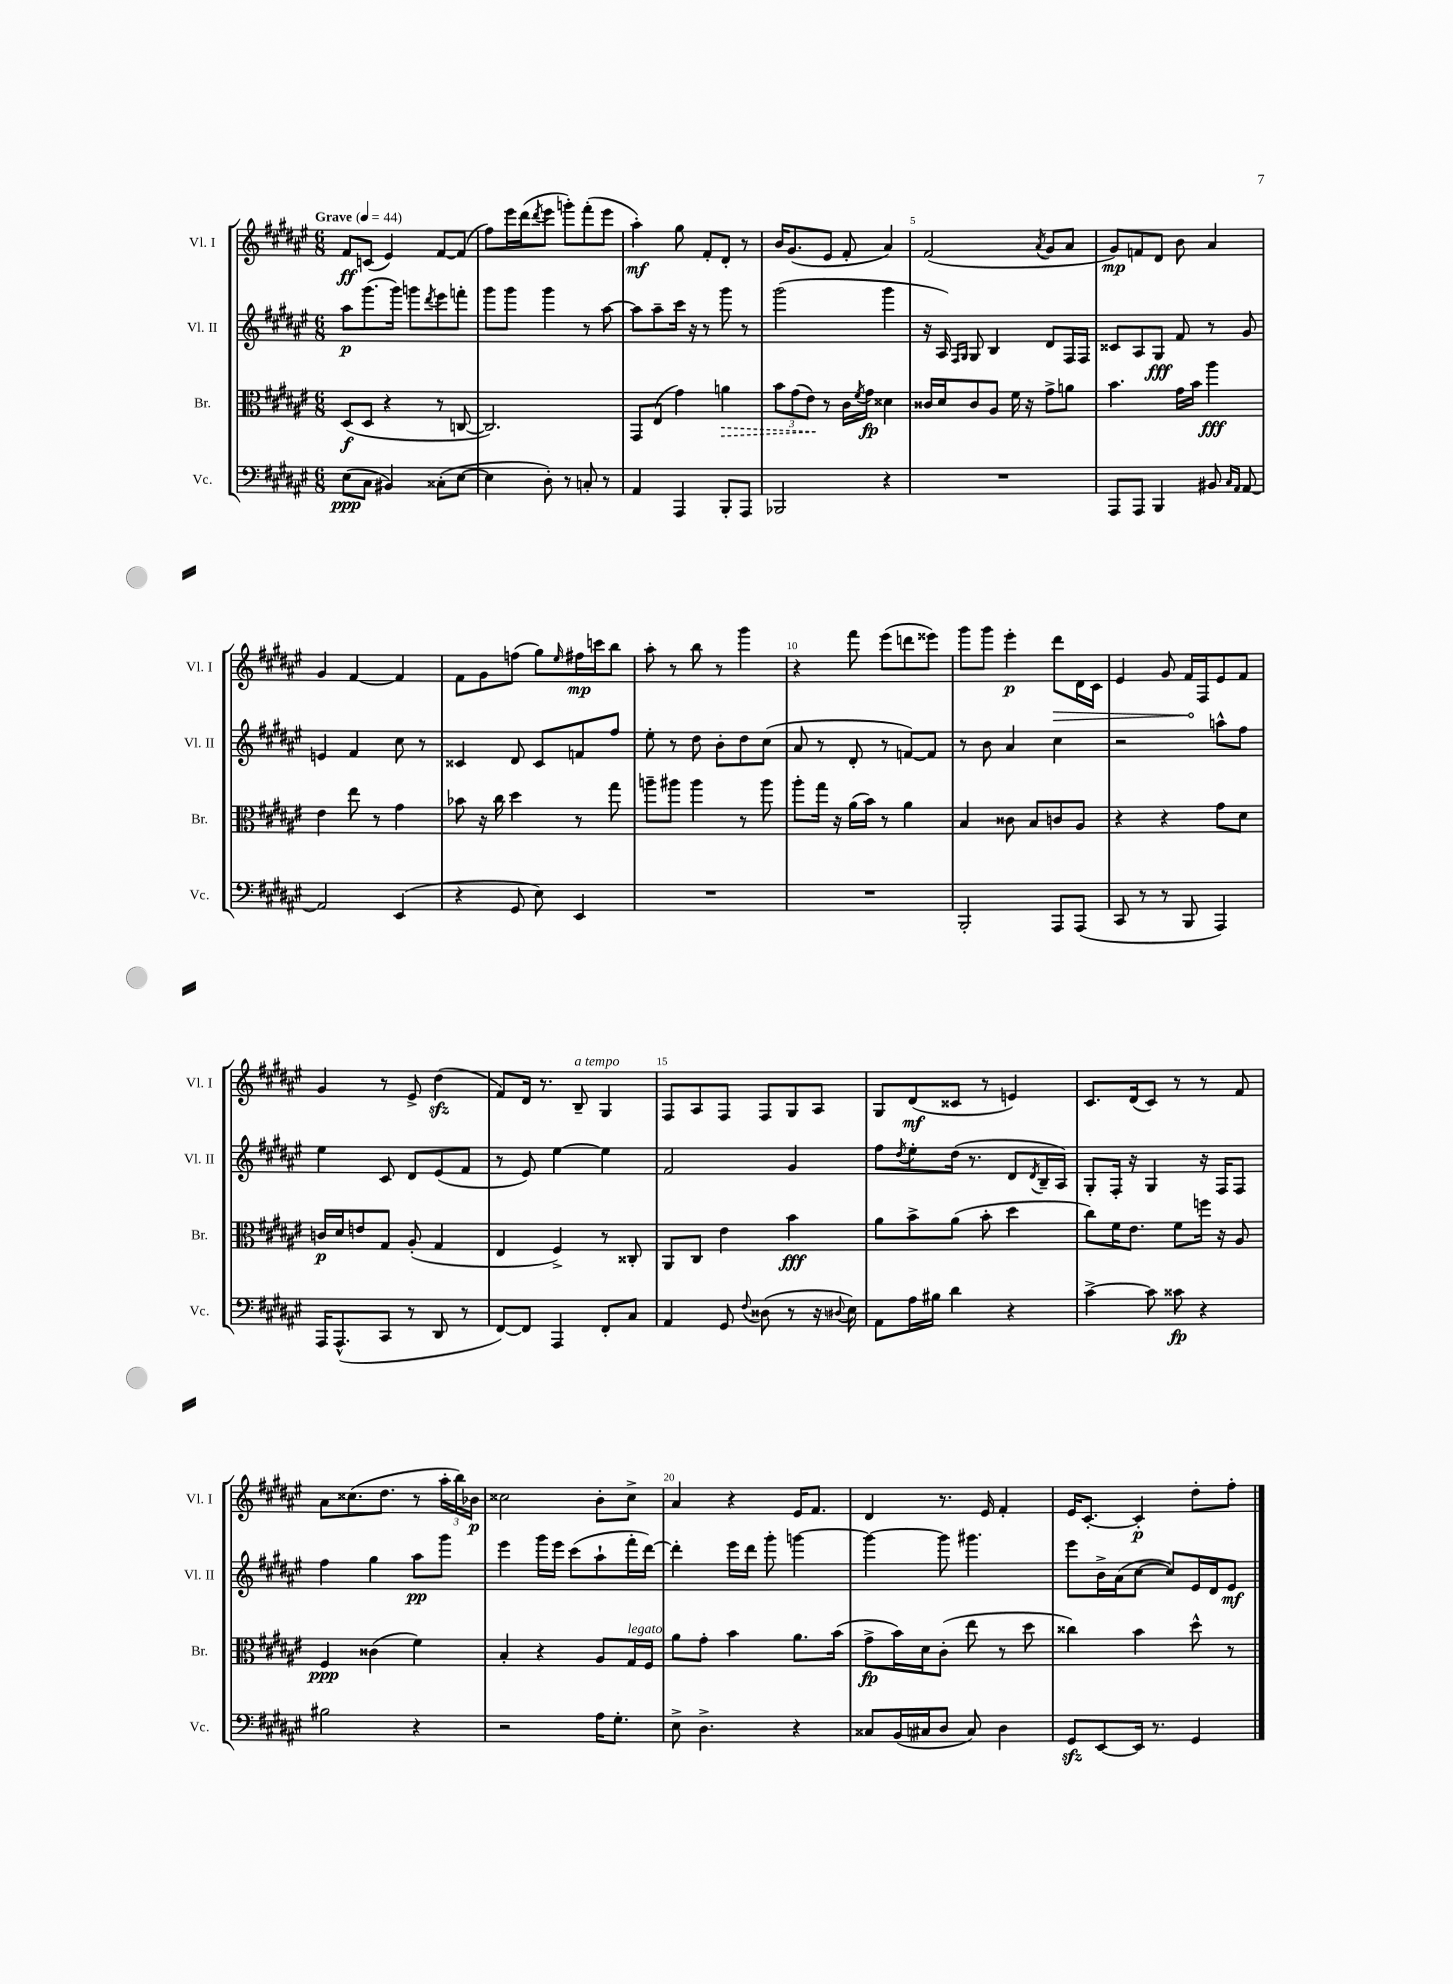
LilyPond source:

<<
\new StaffGroup <<
\new Staff = "s0" \with { instrumentName = "Vl. I" shortInstrumentName = "Vl. I" } {
    \clef treble \key fis \major \numericTimeSignature \time 6/8 \tempo "Grave" 4 = 44
    fis'8\ff c'8( eis'4) fis'8~ fis'8( |
    fis''8) eis'''16 dis'''16( \acciaccatura { dis'''8 } eis'''8 g'''8-.) fis'''8-.( eis'''8 |
    ais''4-.\mf) gis''8 fis'8-. dis'8-. r8 |
    b'16 gis'8.( eis'8 fis'8-. ais'4) |
    fis'2( \acciaccatura { ais'8 } gis'8 ais'8 |
    gis'8\mp) f'8 dis'8 b'8 ais'4 |
    gis'4 fis'4~ fis'4 |
    fis'8 gis'8 f''8( gis''8) \grace { eis''16 } fis''16\mp c'''16 b''8 |
    ais''8-. r8 b''8 r8 gis'''4 |
    r4 fis'''8 eis'''8( d'''8 eisis'''8) |
    gis'''8 gis'''8 eis'''4-.\p \once \override Hairpin.circled-tip = ##t dis'''8\> dis'16 cis'16 |
    eis'4 gis'8 fis'16\! fis16 eis'8 fis'8 |
    gis'4 r8 eis'8-> dis''4\sfz( |
    fis'8) dis'16 r8. b8--^\markup { \italic "a tempo" } gis4 |
    fis8 ais8 fis8 fis8 gis8 ais8 |
    gis8 dis'8\mf( cisis'8 r8 e'4) |
    cis'8. dis'16( cis'8) r8 r8 fis'8 |
    ais'8 cisis''8.( dis''8. r8 \tuplet 3/2 { ais''16-. b''16) bes'16\p } |
    cisis''2 b'8-. cisis''8-> |
    ais'4 r4 eis'16 fis'8. |
    dis'4 r8. eis'16 fis'4-. |
    eis'16 cis'8.~-. cis'4-.\p dis''8-. fis''8-. \bar "|." |
}
\new Staff = "s1" \with { instrumentName = "Vl. II" shortInstrumentName = "Vl. II" } {
    \clef treble \key fis \major \numericTimeSignature \time 6/8
    ais''8\p gis'''8.( gis'''16) g'''8 \acciaccatura { dis'''8 } eis'''8 f'''8-. |
    gis'''8 gis'''8 gis'''4 r8 ais''8~ |
    ais''8 ais''8-- cis'''16 r16 r8 gis'''8 r8 |
    gis'''2( gis'''4 |
    r16 ais16) \grace { fis16 gis16 } gis8 b4 dis'8 fis16 fis16 |
    cisis'8 ais8 gis8\fff fis'8 r8 gis'8 |
    e'4 fis'4 cis''8 r8 |
    cisis'4 dis'8 cisis'8 f'8 fis''8 |
    eis''8-. r8 dis''8 b'8-. dis''8 cis''8( |
    ais'8 r8 dis'8-. r8 f'8~) f'8 |
    r8 b'8 ais'4 cis''4 |
    r2 a''8-^ fis''8 |
    eis''4 cis'8 dis'8 eis'8( fis'8 |
    r8 eis'8) eis''4~ eis''4 |
    fis'2 gis'4 |
    fis''8 \acciaccatura { dis''8 } eis''8-. dis''16( r8. dis'8 \acciaccatura { dis'8 } b16-- ais16) |
    gis8-. fis16-. r16 gis4 r16 fis16 fis8 |
    fis''4 gis''4 ais''8\pp gis'''8 |
    eis'''4 gis'''16 eis'''16 cis'''8( ais''8-! fis'''16-. dis'''16~) |
    dis'''4-. eis'''16 dis'''16 gis'''8-. g'''4~ |
    g'''4~ g'''8 gis'''4. |
    eis'''8 b'16-> ais'16( cis''8~ cis''8) eis'16 dis'16 eis'8\mf \bar "|." |
}
\new Staff = "s2" \with { instrumentName = "Br." shortInstrumentName = "Br." } {
    \clef alto \key fis \major \numericTimeSignature \time 6/8
    dis8\f( dis8 r4 r8 c8~ |
    c2.) |
    gis,8 eis8( gis'4) \once \override Hairpin.style = #'dashed-line a'4\> |
    \tuplet 3/2 { b'8 gis'8( eis'8\!) } r8 cis'16 \acciaccatura { fis'8 } gis'16\fp disis'4 |
    cisis'16 dis'16 cisis'8 ais8 fis'16 r16 gis'8-> a'8 |
    b'4. gis'16 b'16 ais''4\fff |
    eis'4 eis''8 r8 gis'4 |
    bes'8 r16 cis''16 dis''4 r8 gis''8 |
    a''8-- ais''8 ais''4 r8 ais''8 |
    ais''8-. gis''16 r16 ais'16( b'16) r8 ais'4 |
    b4 cisis'8 b8 c'8 ais8 |
    r4 r4 gis'8 dis'8 |
    c'16\p dis'16 e'8 gis8 ais8-.( gis4 |
    eis4 fis4->) r8 cisis8-. |
    ais,8 cis8 eis'4 b'4\fff |
    ais'8 b'8-> ais'8( b'8-. dis''4 |
    cis''8) fis'16 eis'8. fis'8 f''16 r16 ais8 |
    fis4\ppp cisis'4( fis'4) |
    b4-. r4 ais8 gis16^\markup { \italic "legato" } fis16 |
    ais'8 gis'8-. b'4 ais'8. b'16( |
    gis'8->\fp b'16) dis'16 cis'8-.( eis''8 r8 dis''8 |
    cisis''4) b'4 dis''8-^ r8 \bar "|." |
}
\new Staff = "s3" \with { instrumentName = "Vc." shortInstrumentName = "Vc." } {
    \clef bass \key fis \major \numericTimeSignature \time 6/8
    eis8\ppp( cis8 bis,4) cisis8-.( eis8~ |
    eis4 dis8-.) r8 c8-. r8 |
    ais,4 ais,,4 b,,8-. ais,,8 |
    bes,,2 r4 |
    R2. |
    ais,,8 ais,,8 b,,4 bis,8 \grace { cis16 ais,16 } ais,8~ |
    ais,2 eis,4( |
    r4 gis,8 eis8) eis,4 |
    R2. |
    R2. |
    b,,2-. ais,,8 ais,,8( |
    cis,8 r8 r8 b,,8 ais,,4) |
    ais,,16 ais,,8.-^( cis,8 r8 dis,8 r8 |
    fis,8~) fis,8 ais,,4 fis,8-. cis8 |
    ais,4 gis,8 \appoggiatura { fis8 } disis8( r8 r16 \appoggiatura { dis8 } eis16) |
    ais,8 ais16 bis16 dis'4 r4 |
    cis'4~-> cis'8 cisis'8\fp r4 |
    bis2 r4 |
    r2 ais16 gis8.-. |
    eis8-> dis4.-> r4 |
    cisis8 b,16( cis16 dis8 cis8) dis4 |
    gis,8\sfz eis,8~ eis,16 r8. gis,4 \bar "|." |
}
>>
>>
\layout { \context { \Score \override BarNumber.break-visibility = ##(#f #t #t) barNumberVisibility = #(every-nth-bar-number-visible 5) } }
